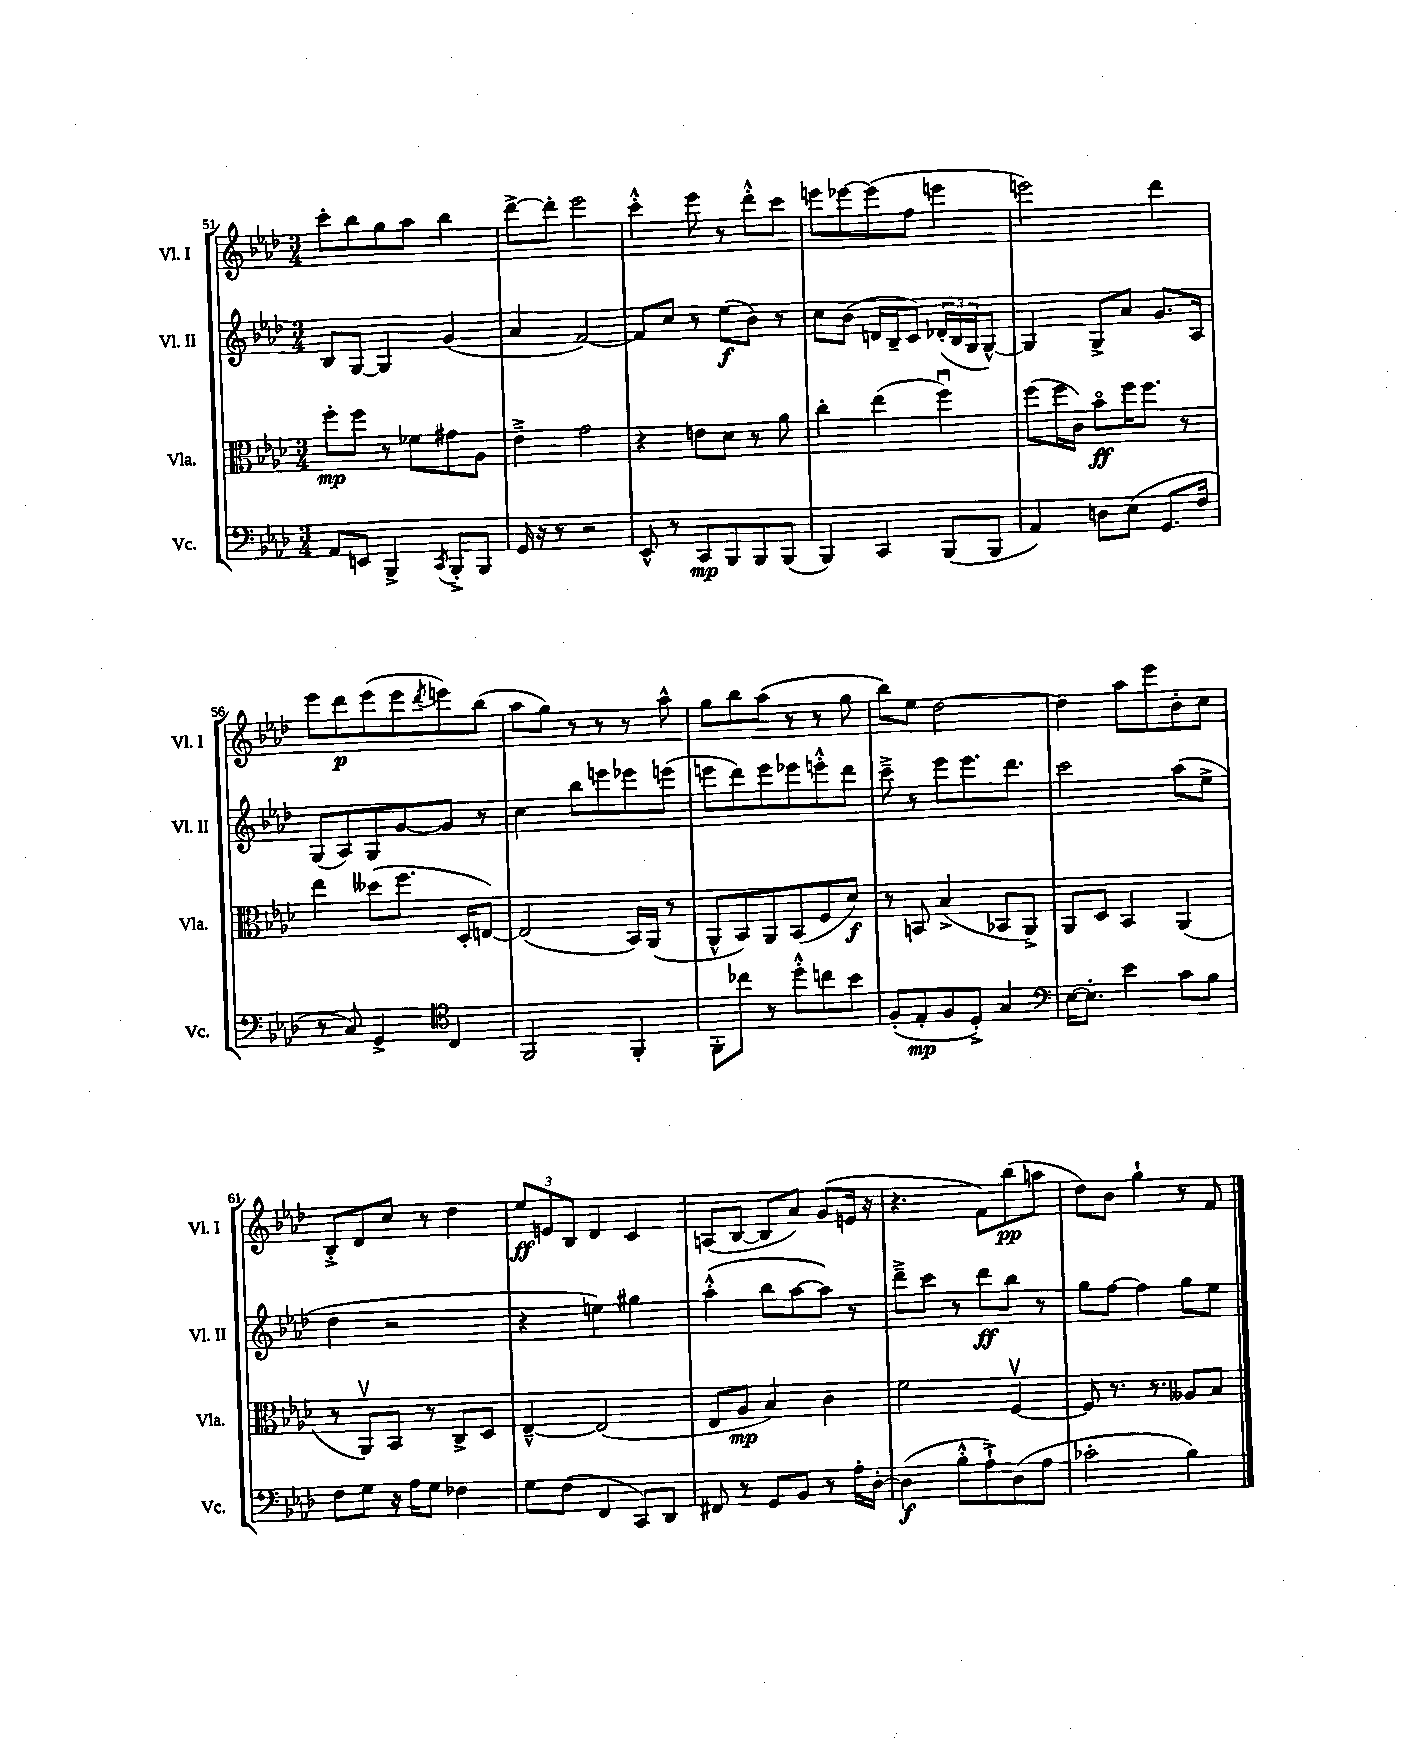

**kern	**kern	**kern	**kern
*staff4	*staff3	*staff2	*staff1
*clefF4	*clefC3	*clefG2	*clefG2
*k[b-e-a-d-]	*k[b-e-a-d-]	*k[b-e-a-d-]	*k[b-e-a-d-]
*M3/4	*M3/4	*M3/4	*M3/4
8AA-	8ff'	8B-	8ccc'
8EE	8ff	[8G	8bb-
4BBB-^	8r	4G]	8gg
.	8f-	.	8aa-
8qCC	.	.	.
8BBB-'^	8g#	(4g	4bb-
8BBB-	8A-	.	.
=	=	=	=
16GG	4e-~^	4a-	[8ddd-^
16r	.	.	.
8r	.	.	8ddd-']
2r	2g	[2f)	2eee-
=	=	=	=
8EE-^^	4r	8f]	4ccc'^^
8r	.	8cc	.
8CC	8e	8r	8eee-
8BBB-	8d-	(8ee-	8r
8BBB-	8r	8b-)	8ddd-'^^
(8BBB-	8a-	8r	8ccc
=	=	=	=
4BBB-)	4cc'	8cc	8eee
.	.	(8b-	[8eee-
4CC	(4ee-	16d	(8eee-]
.	.	16B-~	.
.	.	8c)	8ff
(8BBB-	4ffu)	(24d-'	4eee
.	.	24B-	.
.	.	24G	.
8BBB-	.	[8G^^)	.
=	=	=	=
4AA-)	(8ff	4G]	2eee)
.	16ff	.	.
.	16c)	.	.
8D	8b-o	8G^	.
(8E-	16ff	8a-	.
.	8.ff	.	.
8.GG	.	8.g	4ddd-
.	8r	.	.
16F	.	16A-	.
=	=	=	=
8r	4ee-	(8G	8eee-
8C)	.	8A-)	8ddd-
4GG^	(8dd--	8G	(8eee-
.	8.ff	[8g	8eee-
*clefC4	*	*	*
.	.	.	8qddd-
4C	.	8g]	8eee)
.	16D-'	.	.
.	[8E)	8r	(8bb-
=	=	=	=
2FF	(2E]	4cc	8aa-
.	.	.	8gg)
.	.	8bb-	8r
.	.	8eee	8r
4FF'	16BB-)	8eee-	8r
.	(16AA-	.	.
.	8r	(8eee	8aa-^^
=	=	=	=
8FF'	8AA-^^	8eee	8gg
8cc-	8BB-)	8ddd-)	8bb-
8r	8AA-	8eee	(8aa-
8dd-'^^	(8BB-	8eee-	8r
8cc	8F	8eee'^^	8r
8b-	8d-)	8ddd-	8gg
=	=	=	=
(8F'	8r	8ccc~^	8bb-)
8E-'	8BB	8r	8ee-
8F	(4B-^	8eee-	[2dd-
8D-'^)	.	8.eee-	.
4G	8BB-	.	.
.	.	8.ddd-	.
.	8AA-^)	.	.
=	=	=	=
*clefF4	*	*	*
[16E-	8AA-	2ccc	4dd-]
8.E-']	.	.	.
.	8D-	.	.
4e-	4BB-	.	8aa-
.	.	.	8eee-
8c	(4AA-	(8aa-	8b-'
8B-	.	8ee-^	8cc
=	=	=	=
8F	8r	4dd-	8B-'^
8G	8AA-v)	.	8d-
16r	8BB-	2r	8cc
16A-	.	.	.
8G	8r	.	8r
4F-	8C^	.	4dd-
.	8D-	.	.
=	=	=	=
8G	[4E-~^^	4r	12ee-
.	.	.	12e
(8F	.	.	.
.	.	.	12B-
4FF	(2E-]	4ee)	4d-
8CC)	.	4gg#	4c
8DD-	.	.	.
=	=	=	=
8FF#	8E-	(4aa-'^^	(8A
8r	8A-	.	[8B-
8GG	4B-)	8bb-	8B-]
8BB-	.	[8aa-	8a-)
8r	4c	8aa-])	(8g
16A-'	.	8r	16e
[16D-'	.	.	16r
=	=	=	=
(4D-]	2f	8ddd-~^	4.r
.	.	8ccc	.
8B-'^^	.	8r	.
8A-`^)	.	8ddd-	8f)
(8D-	[4Fv	8bb-	(8bb-
8A-	.	8r	8aa
=	=	=	=
2c-'	8F]	8gg	8dd-)
.	8.r	[8ff	8b-
.	.	4ff]	4gg`
.	8.r	.	.
4B-)	8A--	8gg	8r
.	8B-	8ee-	8f
==	==	==	==
*-	*-	*-	*-
